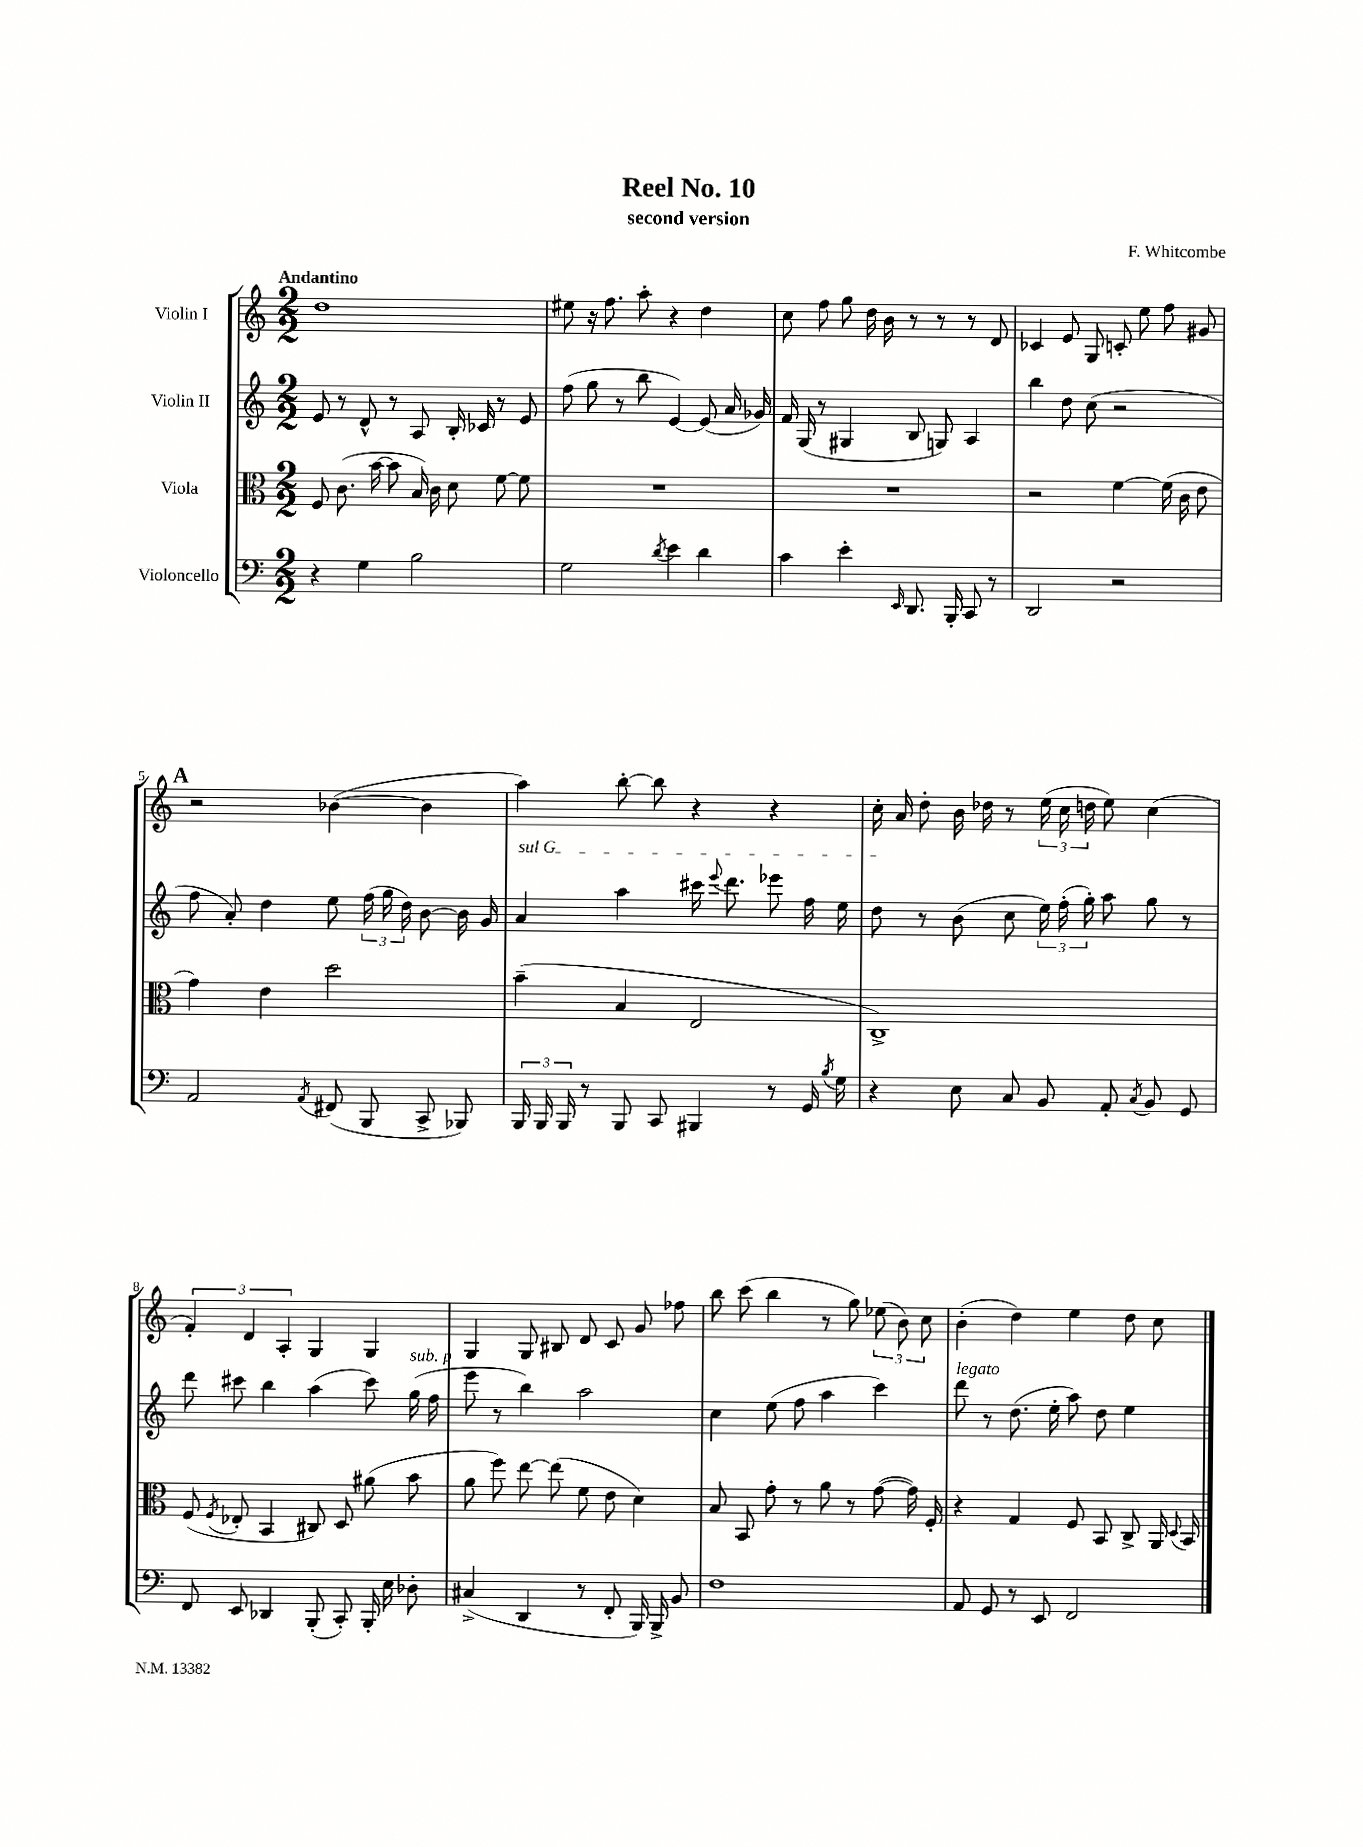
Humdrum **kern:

**kern	**kern	**kern	**kern
*part4	*part3	*part2	*part1
*staff4	*staff3	*staff2	*staff1
*I"Violoncello	*I"Viola	*I"Violin II	*I"Violin I
*clefF4	*clefC3	*clefG2	*clefG2
*k[]	*k[]	*k[]	*k[]
*M2/2	*M2/2	*M2/2	*M2/2
=1	=1	=1	=1
!	!	!	!LO:TX:a:B:t=Andantino
4r	8F/	8e/	1dd
.	(8.c\	8r	.
4G\	.	8d^^/	.
.	[16b\	.	.
.	8b\]	8r	.
2B\	16B/)	8A/	.
.	16c\	.	.
.	8d\	16B'/	.
.	.	16c-X/	.
.	[8f\	8r	.
.	8f\]	8e/	.
=2	=2	=2	=2
2G\	1r	(8ff\	8ee#X\
.	.	8gg\	16r
.	.	.	8.ff\
.	.	8r	.
.	.	8bb\	8aa'\
8qd/	.	.	.
4e\	.	[4e/)	4r
4d\	.	(8e/]	4dd\
.	.	16a/	.
.	.	16g-X/)	.
=3	=3	=3	=3
4c\	1r	16f/	8cc\
.	.	(16G/	.
.	.	8r	8ff\
4e'\	.	4G#X/	8gg\
.	.	.	16dd\
.	.	.	16b\
16qqEE/	.	.	.
8.DD/	.	8B/	8r
.	.	8Gn/)	8r
16BBB'/	.	.	.
8CC/	.	4A/	8r
8r	.	.	8d/
=4	=4	=4	=4
2DD/	2r	4bb\	4c-X/
.	.	8dd\	8e/
.	.	(8cc\	8G/
2r	[4f\	2r	8cn'/
.	.	.	8ee\
.	(16f\]	.	8ff\
.	16c\	.	.
.	8e\	.	8g#X/
!!LO:LB:g=z
!!LO:REH:place=s1:t=A
=5	=5	=5	=5
2AA/	4g\)	8ff\	2r
.	.	8a'/)	.
.	4e\	4dd\	.
8qAA/	.	.	.
(8FF#X/	2dd\	8ee\	([4b-X\
8BBB/	.	(24ff\	.
.	.	24gg\	.
.	.	24dd\)	.
8CC^/	.	[8b\	4b-\]
8BBB-X/)	.	16b\]	.
.	.	16g/	.
=6	=6	=6	=6
!	!	!LO:TX:a:i:t=sul G	!
24BBB/	(4b~\	4a/	4aa\)
24BBB/	.	.	.
24BBB/	.	.	.
8r	.	.	.
8BBB/	4B/	4aa\	[8bb'\
8CC/	.	.	8bb\]
4BBB#X/	2E/	16ccc#X\	4r
.	.	8qqeee/	.
.	.	8.ddd\	.
8r	.	8eee-X\	4r
16GG/	.	16ff\	.
8qB/	.	.	.
16G\	.	16ee\	.
=7	=7	=7	=7
4r	1C^)	8dd\	16cc'\
.	.	.	16a/
.	.	8r	8dd'\
8E\	.	(8b\	16b\
.	.	.	16dd-X\
8C/	.	8cc\	8r
8BB/	.	24ee\)	(24ee\
.	.	(24ff'\	24cc\
.	.	24gg'\)	24ddn\
8AA'/	.	8aa\	8ee\)
8qC/	.	.	.
8BB/	.	8gg\	(4cc\
8GG/	.	8r	.
!!LO:LB:g=z
=8	=8	=8	=8
8FF/	(8F/	8ddd\	6f'/)
.	8qF/	.	.
8EE/	8E-X'/	8ccc#X\	.
.	.	.	6d/
4DD-X/	4BB/	4bb\	.
.	.	.	6A'/
(8BBB'/	8C#X/)	(4aa\	4G/
8CC'/)	8D/	.	.
16BBB'/	(8a#X\	8ccc#\)	4G/
16E\	.	.	.
!	!	!LO:TX:a:i:t=sub. p	!
8D-X'\	8b\	(16gg\	.
.	.	16ff\	.
=9	=9	=9	=9
(4C#X^/	8a\	8eee\	4G/
.	8ff\)	8r	.
4DD/	[8ee\	4bb\)	8G/
.	(8ee\]	.	8B#X/
8r	8f\	2aa\	8d/
8FF'/	8e\	.	8c/
16BBB/)	4d\)	.	8g/
16BBB^/	.	.	.
8BB/	.	.	8ff-X\
=10	=10	=10	=10
1F	8B/	4cc\	8bb\
.	8BB/	.	(8ccc\
.	8g'\	(8ee\	4bb\
.	8r	8ff\	.
.	8a\	4aa\	8r
.	8r	.	8gg\)
.	([8g\	4ccc\)	(12ee-X\
.	.	.	12b\)
.	16g\])	.	.
.	.	.	12cc\
.	16F'/	.	.
=11	=11	=11	=11
!	!	!LO:TX:a:i:t=legato	!
8AA/	4r	8ddd\	(4b'\
8GG/	.	8r	.
8r	4G/	(8.dd\	4dd\)
8EE/	.	.	.
.	.	16ee'\	.
2FF/	8F/	8aa\)	4ee\
.	8BB/	8dd\	.
.	8C^/	4ee\	8dd\
.	16AA/	.	8cc\
.	8qqD/	.	.
.	16BB/	.	.
==	==	==	==
*-	*-	*-	*-
